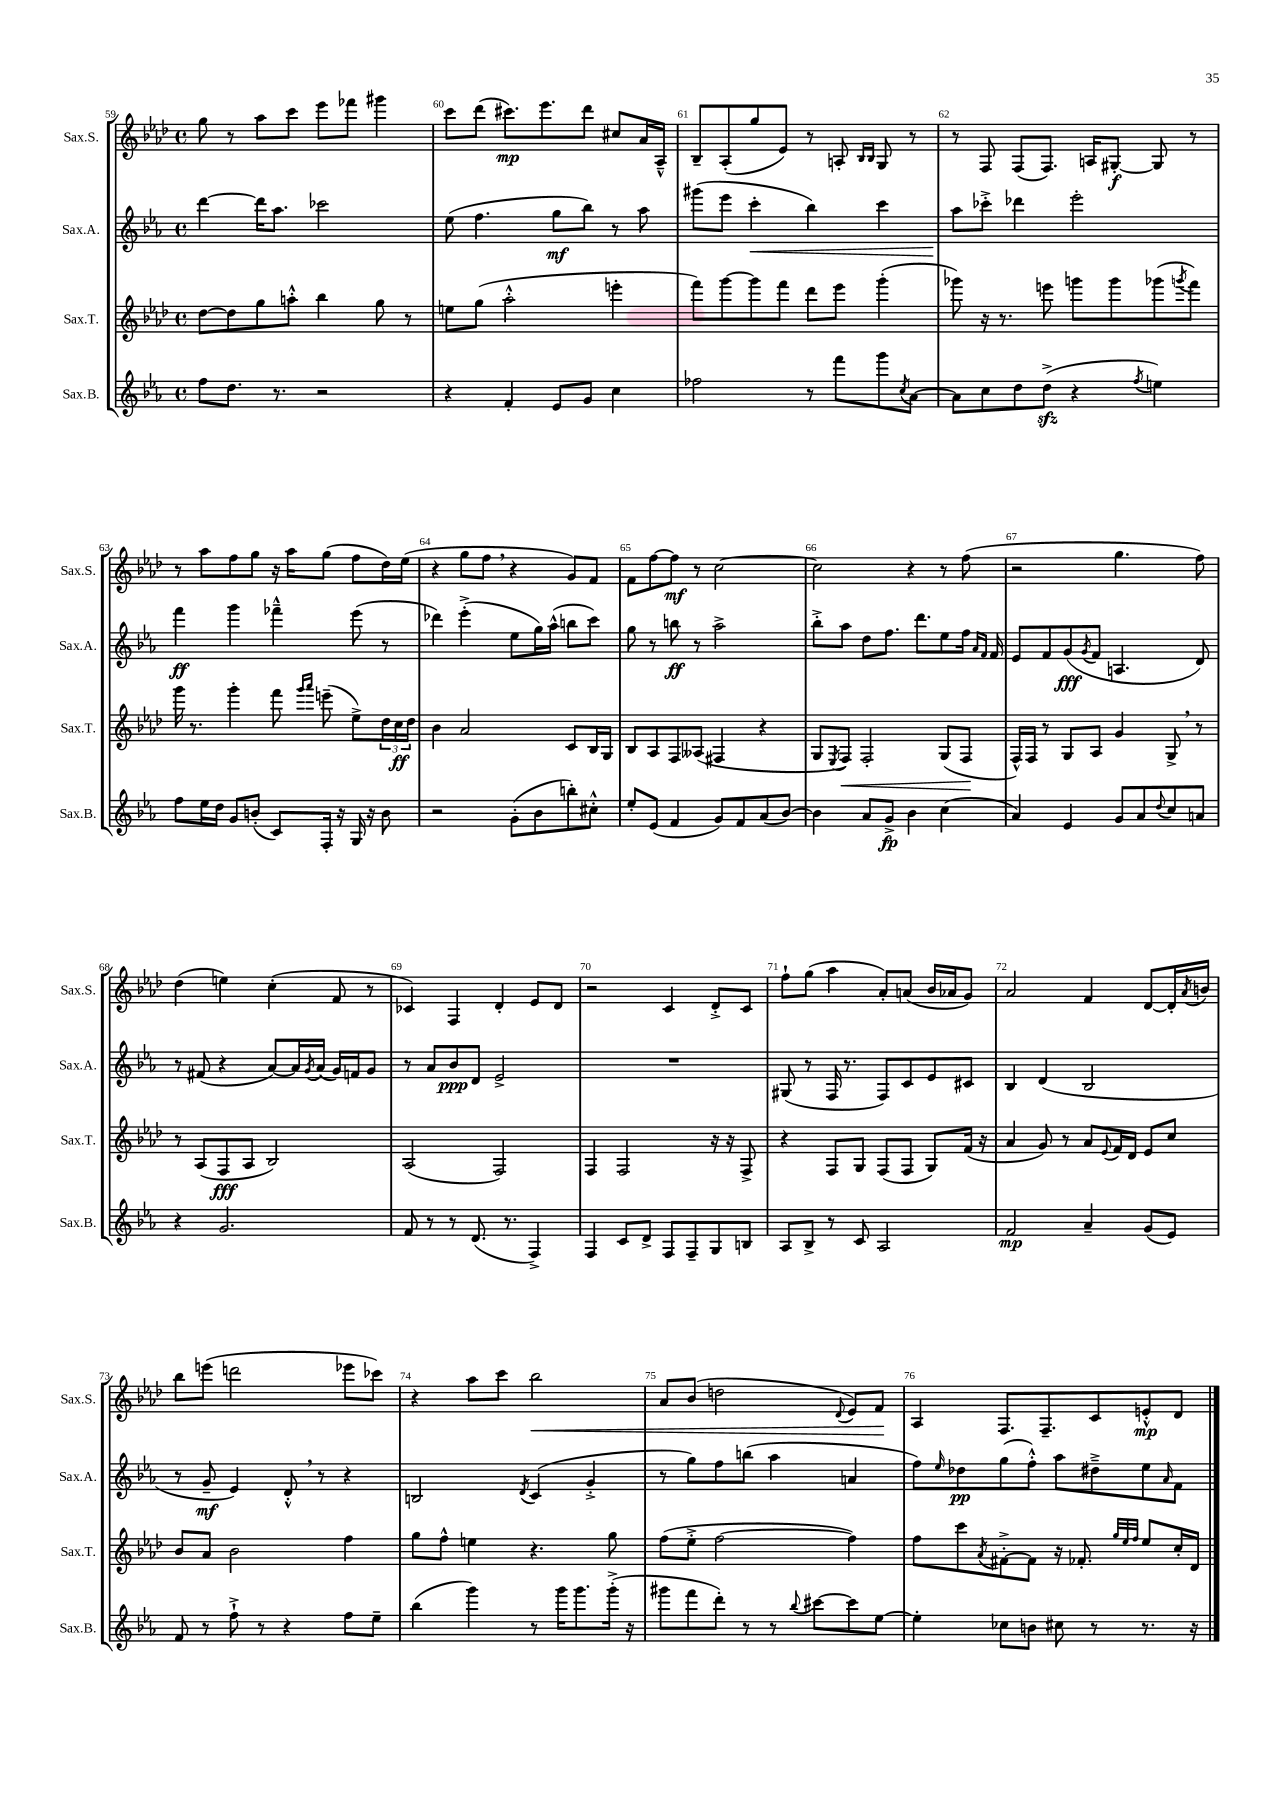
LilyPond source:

<<
\new StaffGroup <<
\new Staff = "s0" \with { instrumentName = "Sax.S." shortInstrumentName = "Sax.S." } {
    \clef treble \key aes \major \defaultTimeSignature \time 4/4
    g''8 r8 aes''8 c'''8 ees'''8 fes'''8 gis'''4 |
    c'''8 des'''8( cis'''8.\mp) ees'''8. des'''8 cis''8 aes'16 aes16---^ |
    bes8-- aes8-.( g''8 ees'8) r8 a8-. \grace { bes16 bes16 } g8 r8 |
    r8 f8 f8( f8.) a16 gis8~-.\f gis8 r8 |
    r8 aes''8 f''8 g''8 r16 aes''16 g''8( f''8 des''16) ees''16( |
    r4 g''8 f''8 \breathe r4 g'8) f'8 |
    f'8 f''8~ f''8\mf r8 c''2~ |
    c''2 r4 r8 f''8( |
    r2 g''4. f''8) |
    des''4( e''4) c''4-.( f'8 r8 |
    ces'4) f4 des'4-. ees'8 des'8 |
    r2 c'4 des'8-.-> c'8 |
    f''8-! g''8( aes''4 aes'8-.) a'8( bes'16 aes'16 g'8) |
    aes'2 f'4 des'8~ des'16-. \acciaccatura { aes'8 } b'16 |
    bes''8 e'''8( d'''2 ees'''8 ces'''8) |
    r4 aes''8 c'''8 bes''2\< |
    aes'8 bes'8( d''2 \appoggiatura { des'8 } ees'8) f'8\! |
    aes4 f8. f8.-- c'8 e'8-.-^\mp des'8 \bar "|." |
}
\new Staff = "s1" \with { instrumentName = "Sax.A." shortInstrumentName = "Sax.A." } {
    \clef treble \key ees \major \defaultTimeSignature \time 4/4
    d'''4~ d'''16 aes''8. ces'''2 |
    ees''8( f''4. g''8\mf bes''8) r8 aes''8 |
    gis'''8( ees'''8 c'''4-.\< bes''4) c'''4 |
    aes''8\! ces'''8-.-> des'''4 ees'''2-. |
    f'''4\ff g'''4 fes'''4---^ ees'''8( r8 |
    des'''4) ees'''4-.->( ees''8 g''16) aes''16-^( b''8 c'''8) |
    g''8 r8 b''8\ff r8 aes''2-> |
    bes''8-.-> aes''8 d''8 f''8. d'''8. ees''8 f''16 \grace { aes'16 f'16 } f'16 |
    ees'8 f'8 g'8\fff( \acciaccatura { g'8 } f'8 a4. d'8) |
    r8 fis'8( r4 aes'8~) aes'16 \acciaccatura { g'8 } aes'16( g'16) f'16 g'8 |
    r8 aes'8 bes'8\ppp d'8 ees'2-> |
    R1 |
    gis8( r8 f16 r8. f8) c'8 ees'8 cis'8 |
    bes4 d'4( bes2 |
    r8 g'8--\mf ees'4) d'8-.-^ \breathe r8 r4 |
    b2 \acciaccatura { d'8 } c'4( g'4-.-> |
    r8 g''8) f''8 b''8( aes''4 a'4 |
    f''8) \grace { ees''16 } des''8\pp g''8( f''8-.-^) aes''8 dis''8---> ees''8 \grace { aes'16 } f'8 \bar "|." |
}
\new Staff = "s2" \with { instrumentName = "Sax.T." shortInstrumentName = "Sax.T." } {
    \clef treble \key aes \major \defaultTimeSignature \time 4/4
    des''8~ des''8 g''8 a''8-.-^ bes''4 g''8 r8 |
    e''8 g''8( aes''2-.-^ e'''4-. |
    f'''8) g'''8~ g'''8 f'''8 des'''8 ees'''8 g'''4-.( |
    ges'''8) r16 r8. e'''8 g'''8 g'''8 ges'''8( \acciaccatura { g'''8 } f'''8) |
    g'''16 r8. g'''4-. f'''8 \grace { g'''16 aes'''16 } e'''8--( ees''8->) \tuplet 3/2 { des''16 c''16\ff des''16 } |
    bes'4 aes'2 c'8 bes16 g16 |
    bes8 aes8 f8 aeses8( fis4 r4 |
    g8 \acciaccatura { ees8 } f8\<) f2-. g8( f8\! |
    f16-^) f16 r8 g8 aes8 g'4 g8-> \breathe r8 |
    r8 aes8( f8\fff aes8 bes2) |
    aes2( f2) |
    f4 f2 r16 r16 f8-> |
    r4 f8 g8 f8( f8 g8) f'16( r16 |
    aes'4 g'8) r8 aes'8 \appoggiatura { ees'8 } f'16 des'16 ees'8 c''8 |
    bes'8 aes'8 bes'2 f''4 |
    g''8 f''8-^ e''4 r4. g''8 |
    f''8( ees''8-.-> f''2~ f''4) |
    f''8 c'''8 \acciaccatura { aes'8 } fis'8~-.-> fis'8 r16 fes'8.-. \grace { g''32 ees''32 f''32 } ees''8 c''16-. des'16 \bar "|." |
}
\new Staff = "s3" \with { instrumentName = "Sax.B." shortInstrumentName = "Sax.B." } {
    \clef treble \key ees \major \defaultTimeSignature \time 4/4
    f''8 d''8. r8. r2 |
    r4 f'4-. ees'8 g'8 c''4 |
    fes''2 r8 f'''8 g'''8 \acciaccatura { c''8 } aes'8~ |
    aes'8 c''8 d''8 d''8->\sfz( r4 \acciaccatura { f''8 } e''4) |
    f''8 ees''16 d''16 g'8 b'8-.( c'8) f16-. r16 g16 r16 b'8 |
    r2 g'8-.( bes'8 b''8-.) cis''8-.-^ |
    ees''8-. ees'8( f'4 g'8) f'8 aes'8( bes'8~) |
    bes'4 aes'8 g'8->\fp bes'4 c''4( |
    aes'4) ees'4 g'8 aes'8 \appoggiatura { d''8 } c''8 a'8 |
    r4 g'2. |
    f'8 r8 r8 d'8.( r8. f4->) |
    f4 c'8 d'8-> f8 f8-- g8 b8 |
    aes8 bes8-> r8 c'8 aes2 |
    f'2\mp aes'4-- g'8( ees'8) |
    f'8 r8 f''8-!-> r8 r4 f''8 ees''8-- |
    bes''4( g'''4) r8 g'''16 g'''8. g'''16-.->( r16 |
    gis'''8 f'''8 d'''8-.) r8 r8 \appoggiatura { bes''8 } cis'''8~ cis'''8 ees''8~ |
    ees''4-. ces''8 b'8 cis''8 r8 r8. r16 \bar "|." |
}
>>
>>
\layout { \context { \Score currentBarNumber = #59 \override BarNumber.break-visibility = ##(#f #t #t) barNumberVisibility = #all-bar-numbers-visible } }
